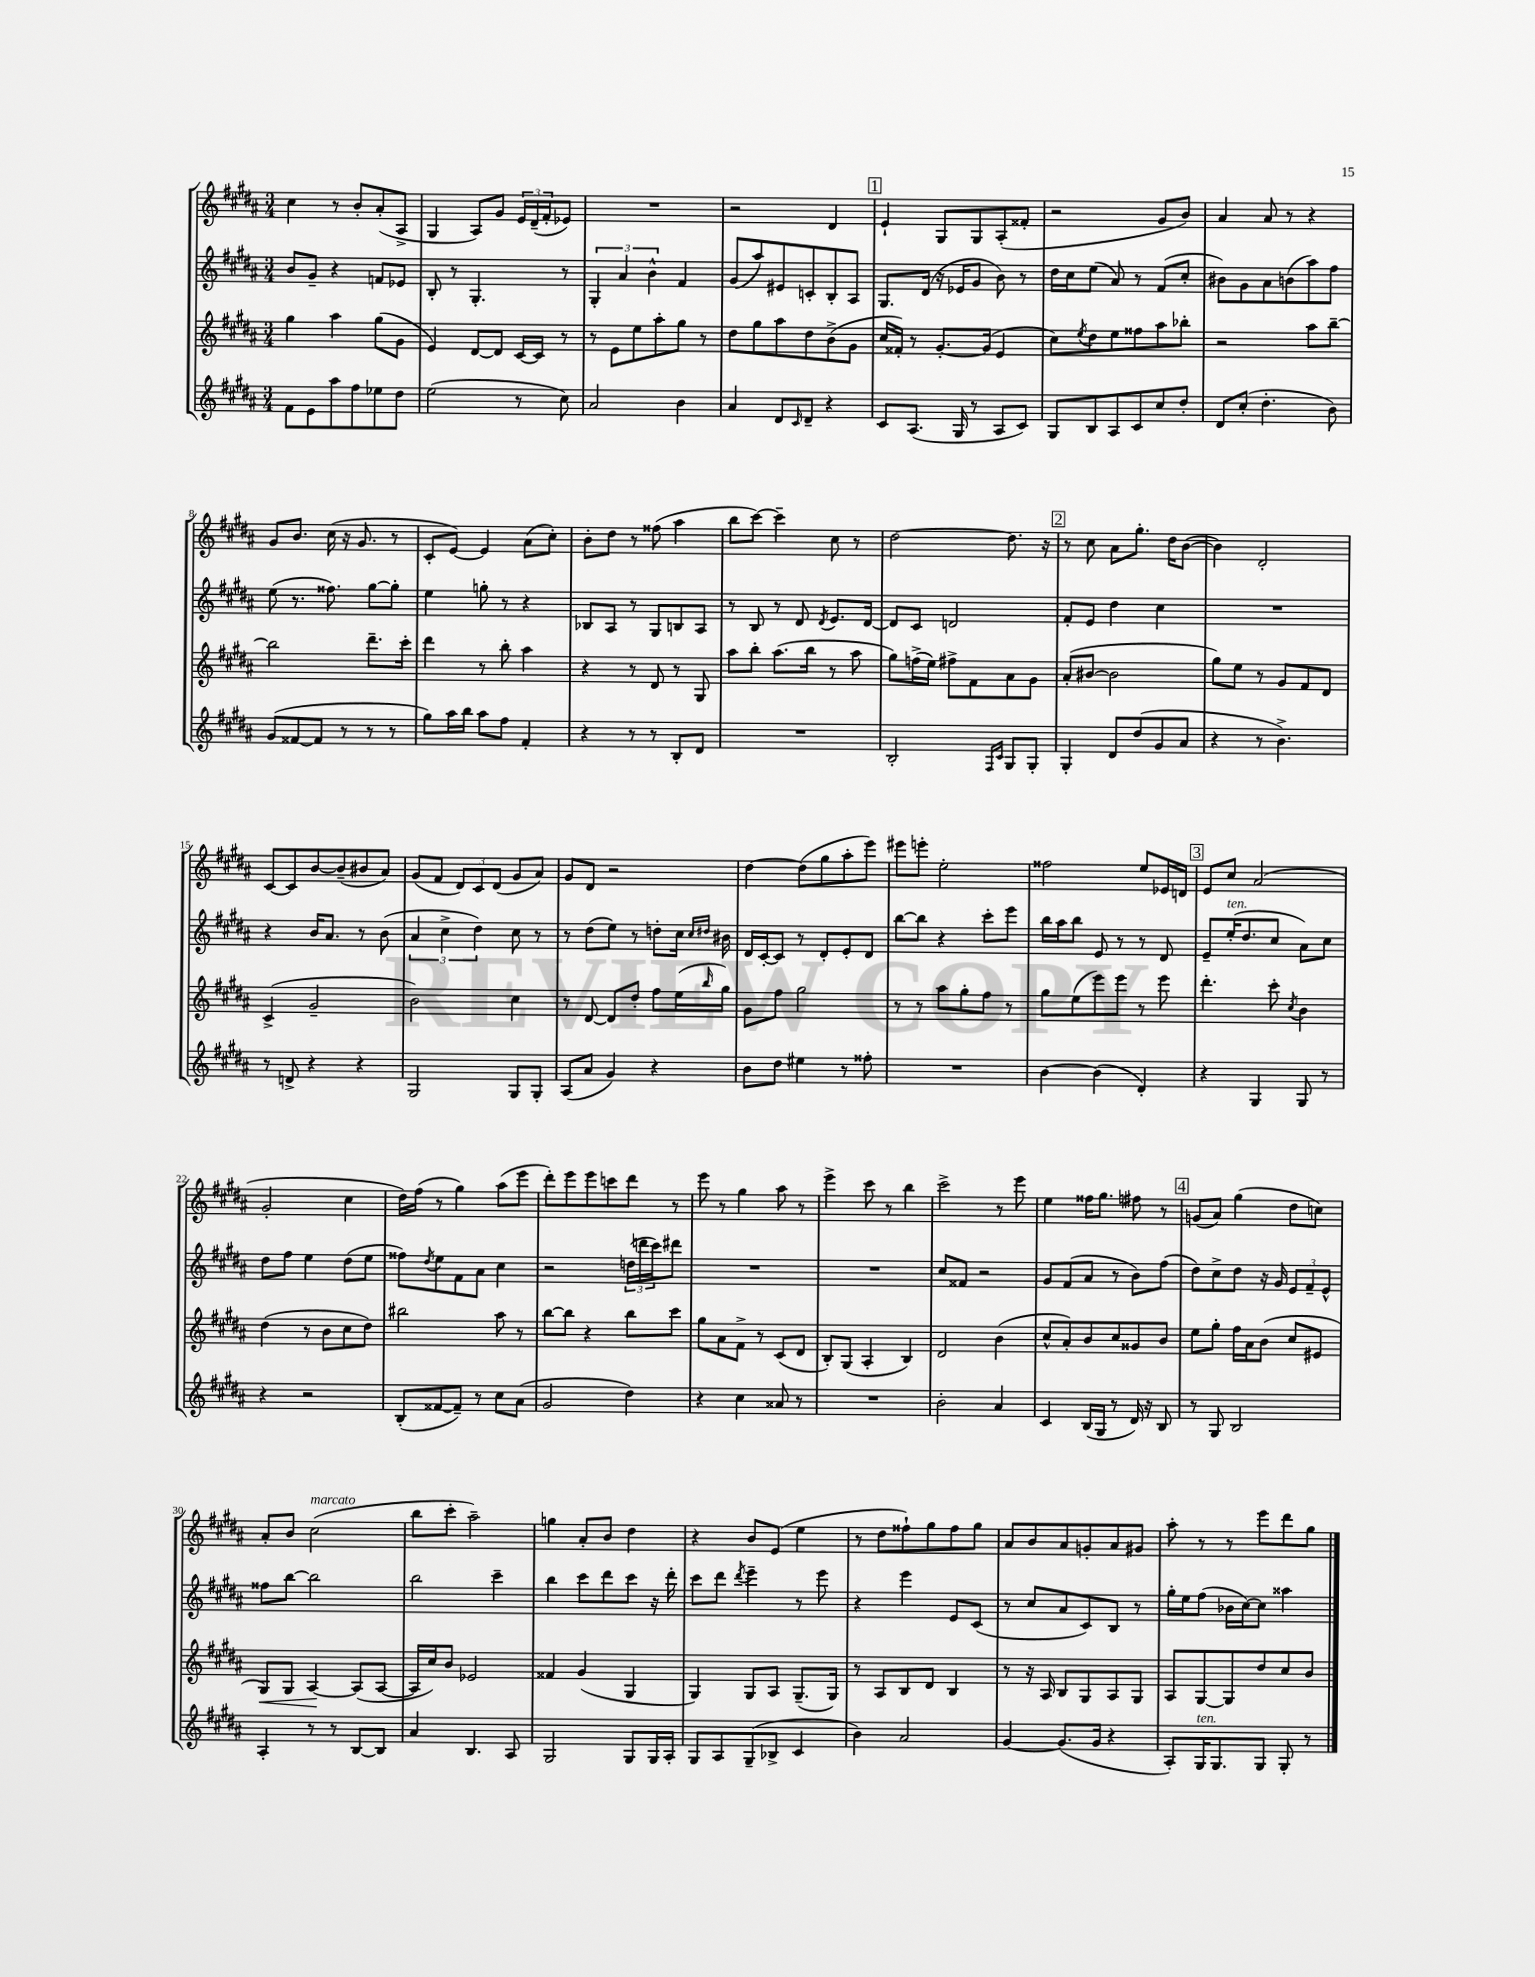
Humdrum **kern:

**kern	**kern	**dynam	**kern	**kern
*part4	*part3	*part3	*part2	*part1
*staff4	*staff3	*staff3	*staff2	*staff1
*clefG2	*clefG2	*	*clefG2	*clefG2
*k[f#c#g#d#a#]	*k[f#c#g#d#a#]	*	*k[f#c#g#d#a#]	*k[f#c#g#d#a#]
*M3/4	*M3/4	*	*M3/4	*M3/4
=1	=1	=1	=1	=1
8f#\L	4gg#\	.	8b/L	4cc#\
8e\	.	.	8g#~/J	.
8aa#\	4aa#\	.	4r	8r
8ff#\	.	.	.	8b'/L
8ee-X\	(8gg#\L	.	8fn/L	(8a#'/
8dd#\J	8g#\J	.	8e-X/J	8A#^/J
=2	=2	=2	=2	=2
(2ee\	4e/)	.	8B'/	4G#/
.	.	.	8r	.
.	[8d#/L	.	4.G#'/	8A#/L)
.	8d#/J]	.	.	8g#/J
8r	[16c#/LL	.	.	24e/LL
.	.	.	.	(24d#~/
.	16c#/JJ]	.	.	.
.	.	.	.	24f#'/J
8cc#\)	8r	.	8r	8e-X/J)
=3	=3	=3	=3	=3
2a#/	8r	.	6G#'/	2.r
.	8e\L	.	.	.
.	.	.	6a#/	.
.	8ee\	.	.	.
.	.	.	6b^^\	.
.	8aa#'\	.	.	.
4b\	8gg#\J	.	4f#/	.
.	8r	.	.	.
=4	=4	=4	=4	=4
4a#/	8dd#\L	.	(8g#/L	2r
.	8gg#\	.	8aa#/)	.
8d#/L	8aa#\	.	8e#X/	.
16qqc#/	.	.	.	.
8d#~/J	8dd#\	.	8cn'/	.
4r	(8b^\	.	8B'/	4d#/
.	8g#\J	.	8A#/J	.
!!LO:REH:place=s1:t=1
=5	=5	=5	=5	=5
8c#/L	16cc#/LL	.	8.G#/L	4e`/
.	16f##X'/JJ)	.	.	.
(8.A#/J	8r	.	.	.
.	.	.	(16d#/Jk	.
.	[8.g#'/L	.	16r	8G#/L
16G#/	.	.	16e-X/KL	.
8r	.	.	8g#/J	8G#/
.	(16g#/Jk]	.	.	.
8A#/L	4e/	.	8b\)	(8A#'/
8c#/J)	.	.	8r	8f##X'/J
=6	=6	=6	=6	=6
8G#/L	8cc#\L)	.	16dd#\LL	2r
.	.	.	16cc#\J	.
.	8qee/	.	.	.
8B/	8dd#\	.	(8ee\J	.
8A#/	8ee\	.	8a#/)	.
8c#/	8ff##X\	.	8r	.
8cc#/	8aa#\	.	(8f#/L	8g#/L
8dd#'/J	8bb-X'\J	.	8cc#'/J	8b/J)
=7	=7	=7	=7	=7
8d#/L	2r	.	8b#X\L)	4a#/
(8cc#'/J	.	.	8g#\	.
4.dd#'\	.	.	8a#\	8a#/
.	.	.	(8bn\	8r
.	8aa#\L	.	8aa#\)	4r
8b\)	[8bb~\J	.	8ff#\J	.
!!LO:LB:g=z
=8	=8	=8	=8	=8
(8g#/L	2bb\]	.	(8ee\	8g#/L
[8f##X/	.	.	8.r	8.b/J
8f##/J]	.	.	.	.
.	.	.	8.ff##X\)	(16cc#\
8r	.	.	.	16r
.	.	.	.	8.g#/
8r	8.ddd#~\L	.	[8gg#\L	.
8r	.	.	8gg#'\J]	8r
.	16ccc#'\Jk	.	.	.
=9	=9	=9	=9	=9
8gg#\L)	4ddd#\	.	4ee\	8c#'/L
16aa#\L	.	.	.	[8e/J)
16bb\JJ	.	.	.	.
8aa#\L	8r	.	8ggn'\	4e/]
8ff#\J	8bb'\	.	8r	.
4f#'/	4aa#\	.	4r	(8a#\L
.	.	.	.	8cc#'\J)
=10	=10	=10	=10	=10
4r	4r	.	8B-X/L	8b'\L
.	.	.	8A#/J	8dd#\J
8r	8r	.	8r	8r
8r	8d#/	.	8G#/L	(8ff##X\
8B'/L	8r	.	8Bn/	4aa#\
8d#/J	8G#/	.	8A#/J	.
=11	=11	=11	=11	=11
2.r	8aa#\L	.	8r	8bb\L
.	8bb'\J	.	8B/	[8ccc#\J)
.	(8.aa#\L	.	8r	4ccc#~\]
.	.	.	8d#/	.
.	16bb\Jk	.	.	.
.	.	.	8qd#/	.
.	8r	.	8.e/L	8cc#\
.	8aa#\	.	.	8r
.	.	.	[16d#/Jk	.
=12	=12	=12	=12	=12
2B'/	8gg#\L)	.	8d#/L]	[2dd#\
.	(16ffn^\L	.	8c#/J	.
.	16ee\JJ)	.	.	.
.	8ff#X^\L	.	2dn/	.
.	8f#\	.	.	.
16qqF#/LL	.	.	.	.
16qqc#/JJ	.	.	.	.
8G#/L	8a#\	.	.	8.dd#\]
8G#'/J	8g#\J	.	.	.
.	.	.	.	16r
!!LO:REH:place=s1:t=2
=13	=13	=13	=13	=13
4G#'/	(8a#'/L	.	8f#'/L	8r
.	[8b#X/J	.	8e/J	8cc#\
8d#/L	2b#\]	.	4dd#\	8a#\L
(8dd#/	.	.	.	8.gg#'\J
8g#/	.	.	4cc#\	.
.	.	.	.	16dd#\KL
8a#/J	.	.	.	([8b\J
=14	=14	=14	=14	=14
4r	8gg#\L)	.	2.r	4b\])
.	8ee\J	.	.	.
8r	8r	.	.	2d#'/
4.b^\)	8g#/L	.	.	.
.	8f#/	.	.	.
.	8d#/J	.	.	.
!!LO:LB:g=z
=15	=15	=15	=15	=15
8r	(4c#^/	.	4r	[8c#/L
8dn^/	.	.	.	8c#/]
4r	2g#~/	.	16b/KL	[8b/
.	.	.	8.a#/J	.
.	.	.	.	(8b~/]
4r	.	.	8r	8b#X/
.	.	.	(8b\	8a#/J)
=16	=16	=16	=16	=16
2G#/	2b\)	.	6a#/	(8g#/L
.	.	.	.	8f#/J
.	.	.	6cc#^\	.
.	.	.	.	12d#/L)
.	.	.	6dd#\)	12c#/
.	.	.	.	(12d#/J
8G#/L	4cc#\	.	8cc#\	8g#/L
8G#'/J	.	.	8r	8a#/J)
=17	=17	=17	=17	=17
(8A#/L	8r	.	8r	8g#/L
8a#/J	[8d#/	.	(8dd#\L	8d#/J
4g#/)	8d#/L]	.	8ee\J)	2r
.	8dd#'/J	.	8r	.
4r	8ff#\L	.	8ddn'\L	.
.	(16ee\L	.	16cc#\Jk	.
.	.	.	16qqcc#/LL	.
.	16qqbb/	.	16qqdd#X/JJ	.
.	16gg#\JJ)	.	16b#X\	.
=18	=18	=18	=18	=18
8b\L	8g#\L	.	16d#/LL	[4dd#\
.	.	.	[16c#'/J	.
8dd#\J	8ff#\J	.	8c#/J]	.
4ee#X\	2gg#\	.	8r	(8dd#\L]
.	.	.	8d#'/L	8gg#\
8r	.	.	8e'/	8aa#'\
8ff##X'\	.	.	8d#/J	8eee\J)
=19	=19	=19	=19	=19
2.r	8r	.	[8bb\L	8eee#X\L
.	8r	.	8bb\J]	8eeen'\J
.	8aa#\L	.	4r	2ee'\
.	8gg#'\	.	.	.
.	8ff#\J	.	8ccc#'\L	.
.	8r	.	8eee\J	.
=20	=20	=20	=20	=20
[4b\	8gg#\L	.	16bb\LL	2ff##X\
.	.	.	16aa#\J	.
.	(8ee\	.	8bb\J	.
(4b\]	8eee\)	.	8e/	.
.	8eee\J	.	8r	.
4d#'/)	8r	.	8r	8ee/L
.	8eee\	.	8d#/	16e-X/L
.	.	.	.	16dn/JJ
!!LO:REH:place=s1:t=3
=21	=21	=21	=21	=21
4r	4.ddd#'\	.	8e~/L	8e/L
!	!	!	!LO:TX:a:i:t=ten.	!
.	.	.	(16ee'/K	8cc#/J
.	.	.	8.dd#/	.
4G#/	.	.	.	(2a#/
.	8ccc#'\	.	8cc#/J	.
.	8qcc#/	.	.	.
8G#/	4b\	.	8a#\L)	.
8r	.	.	8cc#\J	.
!!LO:LB:g=z
=22	=22	=22	=22	=22
4r	(4dd#\	.	8dd#\L	2g#'/
.	.	.	8ff#\J	.
2r	8r	.	4ee\	.
.	8b\L	.	.	.
.	8cc#\	.	(8dd#\L	4cc#\
.	8dd#\J)	.	8ee\J	.
=23	=23	=23	=23	=23
(8B'/L	2bb#X\	.	8ff##X\L)	16dd#\LL)
.	.	.	.	(16ff#\JJ
.	.	.	8qdd#/	.
[8f##X/	.	.	8ee\	8r
8f##~/J])	.	.	8f#\	4gg#\)
8r	.	.	8a#\J	.
8cc#\L	8aa#\	.	4cc#\	(8aa#\L
(8a#\J	8r	.	.	8eee\J
=24	=24	=24	=24	=24
2g#/	[8bb\L	.	2r	8ddd#'\L)
.	8bb\J]	.	.	8eee\
.	4r	.	.	8eee\
.	.	.	.	8cccn\
4dd#\)	8bb\L	.	(24ddn\LL	8ddd#\J
.	.	.	24dddn\	.
.	.	.	24ccc#\J)	.
.	8ccc#\J	.	8ddd#X\J	8r
=25	=25	=25	=25	=25
4r	8gg#\L	.	2.r	8eee\
.	8a#\	.	.	8r
4cc#\	8f#^\J	.	.	4gg#\
.	8r	.	.	.
8a##X/	(8c#/L	.	.	8aa#\
8r	8d#/J	.	.	8r
=26	=26	=26	=26	=26
2.r	8B'/L)	.	2.r	4eee^\
.	(8G#/J	.	.	.
.	4A#'/	.	.	8ccc#\
.	.	.	.	8r
.	4B/)	.	.	4bb\
=27	=27	=27	=27	=27
2b'\	2d#/	.	8cc#/L	2ccc#^\
.	.	.	8f##X/J	.
.	.	.	2r	.
4a#/	(4b\	.	.	8r
.	.	.	.	8eee\
=28	=28	=28	=28	=28
4c#/	8cc#^^/L	.	8g#/L	4ee\
.	8a#'/)	.	(8f#/	.
(16B/LL	8b/	.	8a#/J	16ff##X\KL
16G#/JJ	.	.	.	8.gg#\J
8r	8cc#/	.	8r	.
16d#/)	8g##X/	.	8b\L)	8ff#X\
16r	.	.	.	.
8B/	8b/J	.	(8ff#\J	8r
!!LO:REH:place=s1:t=4
=29	=29	=29	=29	=29
8r	8ee\L	.	8dd#\L)	(8gn/L
8G#/	8gg#'\J	.	8cc#^\	8a#/J)
2B/	16ff#\LL	.	8dd#\J	(4gg#\
.	16a#\J	.	.	.
.	(8b\J	.	16r	.
.	.	.	16g#/	.
.	8cc#/L	.	12e/L	8dd#\L
.	.	.	12f#~/	.
.	8e#X/J	.	.	8ccn\J)
.	.	.	12e^^/J	.
!!LO:LB:g=z
=30	=30	=30	=30	=30
!	!	!LO:HP:b	!	!
4A#'/	8G#/L)	<	8ff##X\L	8a#'/L
.	8G#/J	.	[8bb\J	8b/J
!	!	!	!	!LO:TX:a:i:t=marcato
8r	[4A#/	.	2bb\]	(2cc#\
8r	.	.	.	.
[8B/L	(8A#/L]	[	.	.
8B/J]	[8A#/J	.	.	.
=31	=31	=31	=31	=31
4a#/	16A#/LL]	.	2bb\	8bb\L
.	16cc#/J)	.	.	.
.	8b/J	.	.	8ccc#'\J
4.B/	2e-X/	.	.	2aa#~\)
.	.	.	4ccc#~\	.
8A#/	.	.	.	.
=32	=32	=32	=32	=32
2G#/	4f##X/	.	4bb\	4ggn\
.	(4g#/	.	8ccc#\L	8a#'/L
.	.	.	8ddd#\	8b/J
8G#/L	4G#/	.	8ccc#\J	4dd#\
16G#/L	.	.	16r	.
16A#'/JJ	.	.	16ddd#'\	.
=33	=33	=33	=33	=33
8G#/L	4G#/)	.	8ccc#\L	4r
8A#/	.	.	8ddd#\J	.
.	.	.	8qddd#/	.
(8G#~/	8G#/L	.	4eee~\	8b/L
8B-X^/J	8A#/J	.	.	(8e/J
4c#/	(8.G#~/L	.	8r	4ee\
.	.	.	8eee\	.
.	16G#/Jk)	.	.	.
=34	=34	=34	=34	=34
4b\)	8r	.	4r	8r
.	8A#/L	.	.	8dd#\L
2a#/	8B/	.	4eee\	8ff##X`\)
.	8d#/J	.	.	8gg#\
.	4B/	.	8e/L	8ff##\
.	.	.	(8c#/J	8gg#\J
=35	=35	=35	=35	=35
[4g#/	8r	.	8r	8a#/L
.	16r	.	8cc#/L	8b/
.	16A#/	.	.	.
(8.g#/L]	8B/L	.	8a#/	8a#/
.	8G#/	.	8c#/)	8gn'/
16g#/Jk	.	.	.	.
4r	8A#/	.	8B/J	8a#/
.	8G#/J	.	8r	8g#X/J
=36	=36	=36	=36	=36
8A#'/L)	8A#/L	.	16gg#'\LL	8aa#'\
.	.	.	16ee\J	.
!LO:TX:a:i:t=ten.	!	!	!	!
16G#/K	[8G#/	.	(8ff#\J	8r
8.G#/	.	.	.	.
.	8G#/]	.	16b-X\LL	8r
.	.	.	[16cc#\J)	.
8G#/J	8dd#/	.	8cc#\J]	8eee\L
8G#'/	8cc#/	.	4aa##X\	8ddd#\
8r	8b/J	.	.	8gg#\J
==	==	==	==	==
*-	*-	*-	*-	*-
